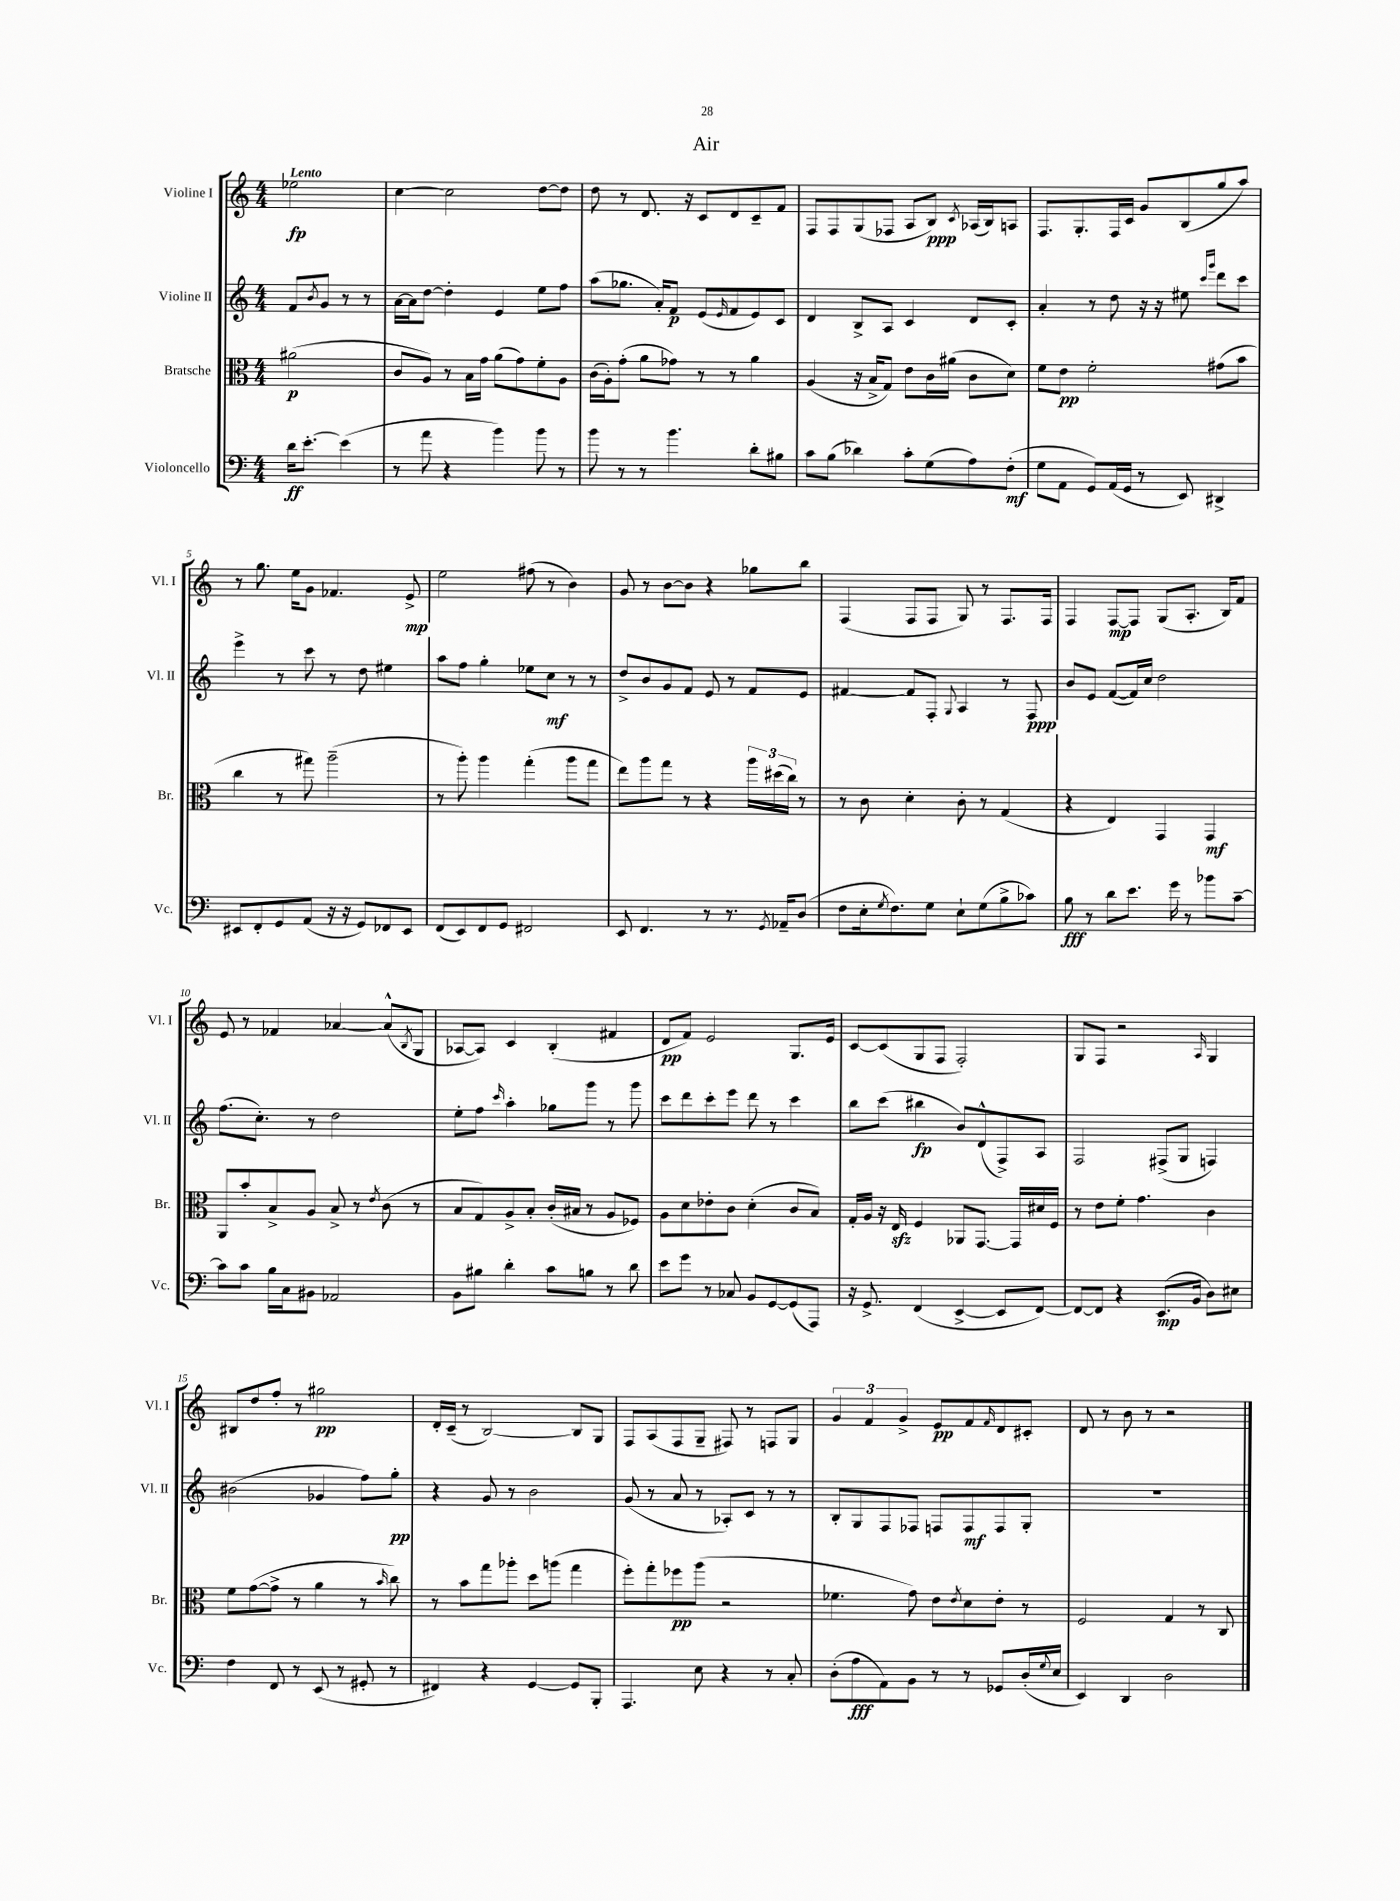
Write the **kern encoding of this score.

**kern	**dynam	**kern	**dynam	**kern	**dynam	**kern	**dynam
*part4	*part4	*part3	*part3	*part2	*part2	*part1	*part1
*staff4	*staff4	*staff3	*staff3	*staff2	*staff2	*staff1	*staff1
*I"Violoncello	*	*I"Bratsche	*	*I"Violine II	*	*I"Violine I	*
*I'Vc.	*	*I'Br.	*	*I'Vl. II	*	*I'Vl. I	*
*clefF4	*	*clefC3	*	*clefG2	*	*clefG2	*
*k[]	*	*k[]	*	*k[]	*	*k[]	*
*M4/4	*	*M4/4	*	*M4/4	*	*M4/4	*
=	=	=	=	=	=	=	=
!	!	!	!	!	!	!LO:TX:a:B:t=Lento	!
16d\KL	ff	(2a#X\	p	8f/L	.	2ee-X\	fp
[8.e'\J	.	.	.	.	.	.	.
.	.	.	.	8qb/	.	.	.
.	.	.	.	8g/J	.	.	.
(4e\]	.	.	.	8r	.	.	.
.	.	.	.	8r	.	.	.
=1	=1	=1	=1	=1	=1	=1	=1
8r	.	8c/L	.	[16a\LL	.	[4cc\	.
.	.	.	.	16a\J]	.	.	.
8a\	.	8A/J)	.	[8dd\J	.	.	.
4r	.	8r	.	4dd'\]	.	2cc\]	.
.	.	16B\LL	.	.	.	.	.
.	.	16g\JJ	.	.	.	.	.
4b\)	.	(8a\L	.	4e/	.	.	.
.	.	8g\)	.	.	.	.	.
8b\	.	8f'\	.	8ee\L	.	[8dd\L	.
8r	.	8A\J	.	8ff\J	.	8dd\J]	.
=2	=2	=2	=2	=2	=2	=2	=2
8b\	.	(16c\LL	.	(8aa\L	.	8dd\	.
.	.	16A'\J)	.	.	.	.	.
8r	.	(8g'\J	.	8.gg-X\J	.	8r	.
8r	.	8a\L	.	.	.	8.d/	.
.	.	.	.	16a'/KL)	.	.	.
4.b\	.	8g-X\J)	.	8f/J	p	.	.
.	.	.	.	.	.	16r	.
.	.	8r	.	(8e/L	.	8c/L	.
.	.	.	.	16qqe/	.	.	.
.	.	8r	.	8f/	.	8d/	.
8d'\L	.	4a\	.	8e/)	.	8c~/	.
8B#X\J	.	.	.	8c/J	.	8f/J	.
=3	=3	=3	=3	=3	=3	=3	=3
8c\L	.	(4A/	.	4d/	.	8F/L	.
(8B\J	.	.	.	.	.	8F/	.
4d-X\)	.	16r	.	8B^/L	.	(8G/	.
.	.	16B^/KL	.	.	.	.	.
.	.	8G/J)	.	8A/J	.	8F-X/J	.
8c'\L	.	8e\L	.	4c/	.	8A/L	.
(8G\	.	16c\L	.	.	.	8B/J)	ppp
.	.	(16a#X\JJ	.	.	.	.	.
.	.	.	.	.	.	8qc/	.
8A\)	.	8c\L	.	8d/L	.	(16A-X/LL	.
.	.	.	.	.	.	16B/J)	.
(8F'\J	mf	8d\J)	.	8c'/J	.	8An/J	.
=4	=4	=4	=4	=4	=4	=4	=4
8G\L	.	8f\L	.	4a'/	.	8.F/L	.
8AA\J	.	8e\J	pp	.	.	.	.
.	.	.	.	.	.	8.G'/	.
8GG/L)	.	2f'\	.	8r	.	.	.
(16AA/L	.	.	.	8dd\	.	16F/L	.
16GG/JJ	.	.	.	.	.	16c/JJ	.
8r	.	.	.	16r	.	8g/L	.
.	.	.	.	16r	.	.	.
8EE/)	.	.	.	8ee#X\	.	(8B/	.
.	.	.	.	16qqccc/LL	.	.	.
.	.	.	.	16qqggg/JJ	.	.	.
4DD#X^/	.	(8g#X\L	.	8ddd\L	.	8gg/	.
.	.	8b\J	.	8ccc\J	.	8aa/J)	.
!!LO:LB:g=z
=5	=5	=5	=5	=5	=5	=5	=5
8EE#X/L	.	4cc\	.	4eee^\	.	8r	.
8FF'/	.	.	.	.	.	8.gg\	.
8GG/	.	8r	.	8r	.	.	.
.	.	.	.	.	.	16ee\KL	.
(8AA/J	.	8gg#X\)	.	8ccc\	.	8g\J	.
16r	.	(2aa~\	.	8r	.	4.f-X/	.
16r	.	.	.	.	.	.	.
8GG/L)	.	.	.	8dd\	.	.	.
8FF-X/	.	.	.	4ee#X\	.	.	.
8EE#/J	.	.	.	.	.	8e^/	mp
=6	=6	=6	=6	=6	=6	=6	=6
(8FF/L	.	8r	.	8aa\L	.	2ee\	.
8EE/)	.	8aa'\)	.	8ff\J	.	.	.
8FF/	.	4aa\	.	4gg'\	.	.	.
8GG/J	.	.	.	.	.	.	.
2FF#X/	.	(4gg'\	.	8ee-X\L	.	(8ff#X\	.
.	.	.	.	8cc\J	mf	8r	.
.	.	8aa\L	.	8r	.	4b\)	.
.	.	8gg\J	.	8r	.	.	.
=7	=7	=7	=7	=7	=7	=7	=7
8EE/	.	8ee\L)	.	8dd^/L	.	8g/	.
4.FF/	.	8aa\	.	8b/	.	8r	.
.	.	8gg\J	.	8g/	.	[8b\L	.
.	.	8r	.	8f/J	.	8b\J]	.
8r	.	4r	.	8e/	.	4r	.
8.r	.	.	.	8r	.	.	.
.	.	24aa\LL	.	8f/L	.	8gg-X\L	.
.	.	(24dd#X\	.	.	.	.	.
8qGG/	.	.	.	.	.	.	.
16AA-X~/KL	.	.	.	.	.	.	.
.	.	24cc\JJ)	.	.	.	.	.
(8D/J	.	8r	.	8e/J	.	8bb\J	.
=8	=8	=8	=8	=8	=8	=8	=8
8F\L	.	8r	.	[4f#X/	.	(4F/	.
16E'\k	.	8c\	.	.	.	.	.
8qG/	.	.	.	.	.	.	.
8.F\)	.	.	.	.	.	.	.
.	.	4d'\	.	8f#/L]	.	8F/L	.
8G\J	.	.	.	8F'/J	.	8F/J	.
.	.	.	.	8qqG/	.	.	.
8E`\L	.	8c'\	.	4A/	.	8G/)	.
(8G\	.	8r	.	.	.	8r	.
8B^\	.	(4G/	.	8r	.	8.F/L	.
8c-X\J)	.	.	.	8F/	ppp	.	.
.	.	.	.	.	.	16F/Jk	.
=9	=9	=9	=9	=9	=9	=9	=9
8B\	fff	4r	.	8b/L	.	4F/	.
8r	.	.	.	8e/J	.	.	.
8d\L	.	4E/)	.	([8f/L	.	[8F/L	mp
8.e\J	.	.	.	16f/L])	.	8F/J]	.
.	.	.	.	16cc/JJ	.	.	.
.	.	4GG/	.	2dd\	.	(8G/L	.
16g\	.	.	.	.	.	.	.
8r	.	.	.	.	.	8.A'/J	.
8b-X\L	.	4GG/	mf	.	.	.	.
.	.	.	.	.	.	16B/KL)	.
[8c~\J	.	.	.	.	.	8f/J	.
!!LO:LB:g=z
=10	=10	=10	=10	=10	=10	=10	=10
8c\L]	.	8AA/L	.	(8.ff\L	.	8e/	.
8c\J	.	8b'/	.	.	.	8r	.
.	.	.	.	8.cc'\J)	.	.	.
16B\LL	.	8B^/	.	.	.	4f-X/	.
16C\J	.	.	.	.	.	.	.
8BB#X\J	.	8A/J	.	8r	.	.	.
2AA-X/	.	8B^/	.	2dd\	.	[4a-X/	.
.	.	8r	.	.	.	.	.
.	.	8qe/	.	.	.	.	.
.	.	(8c\	.	.	.	(8a-^^/L]	.
.	.	.	.	.	.	8qB/	.
.	.	8r	.	.	.	8G/J	.
=11	=11	=11	=11	=11	=11	=11	=11
8BB\L	.	8B/L	.	8ee'\L	.	[8A-X/L	.
8B#X\J	.	8G/)	.	8ff\J	.	8A-/J])	.
.	.	.	.	16qqccc/	.	.	.
4d'\	.	8A^/	.	4aa'\	.	4c/	.
.	.	8B'/J	.	.	.	.	.
8c\L	.	(16c'/LL	.	8gg-X\L	.	(4B'/	.
.	.	16B#X/JJ	.	.	.	.	.
8Bn\J	.	8r	.	8ggg\J	.	.	.
8r	.	8A/L	.	8r	.	4f#X/	.
8d\	.	8F-X/J)	.	8ggg\	.	.	.
=12	=12	=12	=12	=12	=12	=12	=12
8e\L	.	8A\L	.	8ccc\L	.	8d/L	pp
8g\J	.	8d\	.	8ddd\	.	8f/J)	.
8r	.	8e-X'\	.	8ccc'\	.	2e/	.
8C-X/	.	8c\J	.	8eee\J	.	.	.
8BB/L	.	(4d'\	.	8ddd\	.	.	.
[8GG/	.	.	.	8r	.	.	.
(8GG/]	.	8c/L	.	4ccc\	.	8.G/L	.
8AAA/J)	.	8B/J)	.	.	.	.	.
.	.	.	.	.	.	16e/Jk	.
=13	=13	=13	=13	=13	=13	=13	=13
16r	.	16G'/LL	.	8bb\L	.	[8c/L	.
8.GG^/	.	16A/JJ	.	.	.	.	.
.	.	16r	.	(8ccc\J	.	(8c/]	.
.	.	16Ezz/	.	.	.	.	.
(4FF/	.	4F/	.	4bb#X\	fp	8G/	.
.	.	.	.	.	.	8F/J	.
[4EE^/	.	8AA-X/L	.	8b/L)	.	2F'/)	.
.	.	[8.GG/J	.	(8d^^/	.	.	.
8EE/L]	.	.	.	8F^/)	.	.	.
.	.	16GG/LL]	.	.	.	.	.
[8FF/J)	.	16d#X/	.	8A/J	.	.	.
.	.	16F/JJ	.	.	.	.	.
=14	=14	=14	=14	=14	=14	=14	=14
8FF/L_	.	8r	.	2F/	.	8G/L	.
8FF/J]	.	8e\L	.	.	.	8F/J	.
4r	.	8f'\J	.	.	.	2r	.
.	.	4.g\	.	.	.	.	.
(8.EE/L	mp	.	.	(8F#X^/L	.	.	.
.	.	.	.	8G/J	.	.	.
16BB/Jk	.	.	.	.	.	.	.
.	.	.	.	.	.	16qqA/	.
8D\L)	.	4c\	.	4Fn/)	.	4G/	.
8E#X\J	.	.	.	.	.	.	.
!!LO:LB:g=z
=15	=15	=15	=15	=15	=15	=15	=15
4F\	.	8f\L	.	(2b#X\	.	8B#X/L	.
.	.	([8g\	.	.	.	8dd/	.
8FF/	.	8g^\J]	.	.	.	8ff'/J	.
8r	.	8r	.	.	.	8r	.
(8EE/	.	4a\	.	4g-X/	.	2gg#X\	pp
8r	.	.	.	.	.	.	.
8GG#X'/	.	8r	.	8ff\L)	.	.	.
.	.	16qqb/	.	.	.	.	.
8r	.	8cc\)	.	8gg'\J	pp	.	.
=16	=16	=16	=16	=16	=16	=16	=16
4FF#X/)	.	8r	.	4r	.	16d'/LL	.
.	.	.	.	.	.	(16c~/JJ	.
.	.	8b\L	.	.	.	8r	.
4r	.	8gg\	.	8g/	.	[2B/)	.
.	.	8aa-X'\J	.	8r	.	.	.
[4GG/	.	8dd\L	.	2b\	.	.	.
.	.	(8aan\J	.	.	.	.	.
8GG/L]	.	4gg\	.	.	.	8B/L]	.
8BBB'/J	.	.	.	.	.	8G/J	.
=17	=17	=17	=17	=17	=17	=17	=17
4.AAA/	.	8ff'\L)	.	(8g/	.	8F/L	.
.	.	8gg'\	.	8r	.	(8A/	.
.	.	8ff-X\	pp	8a/	.	8F/	.
8E\	.	(8aa\J	.	8r	.	8G~/J	.
4r	.	2r	.	8A-X'/L)	.	8F#X/)	.
.	.	.	.	8c/J	.	8r	.
8r	.	.	.	8r	.	8Fn/L	.
8C'/	.	.	.	8r	.	8G/J	.
=18	=18	=18	=18	=18	=18	=18	=18
(8D'\L	.	4.f-X\	.	8B'/L	.	6g/	.
8A\	fff	.	.	8G/	.	.	.
.	.	.	.	.	.	6f/	.
8AA\)	.	.	.	8F/	.	.	.
.	.	.	.	.	.	6g^/	.
8BB\J	.	8g\)	.	8F-X/J	.	.	.
8r	.	8e\L	.	8Fn/L	.	8e/L	pp
.	.	8qe/	.	.	.	.	.
8r	.	8d\	.	8F/	mf	8f/	.
.	.	.	.	.	.	16qqf/	.
8GG-X/L	.	8e'\J	.	8F/	.	8d/	.
(16D'/L	.	8r	.	8G'/J	.	8c#X'/J	.
8qqG/	.	.	.	.	.	.	.
16E/JJ	.	.	.	.	.	.	.
=19	=19	=19	=19	=19	=19	=19	=19
4EE/)	.	2F/	.	1r	.	8d/	.
.	.	.	.	.	.	8r	.
4DD/	.	.	.	.	.	8b\	.
.	.	.	.	.	.	8r	.
2D\	.	4G/	.	.	.	2r	.
.	.	8r	.	.	.	.	.
.	.	8C/	.	.	.	.	.
==	==	==	==	==	==	==	==
*-	*-	*-	*-	*-	*-	*-	*-
